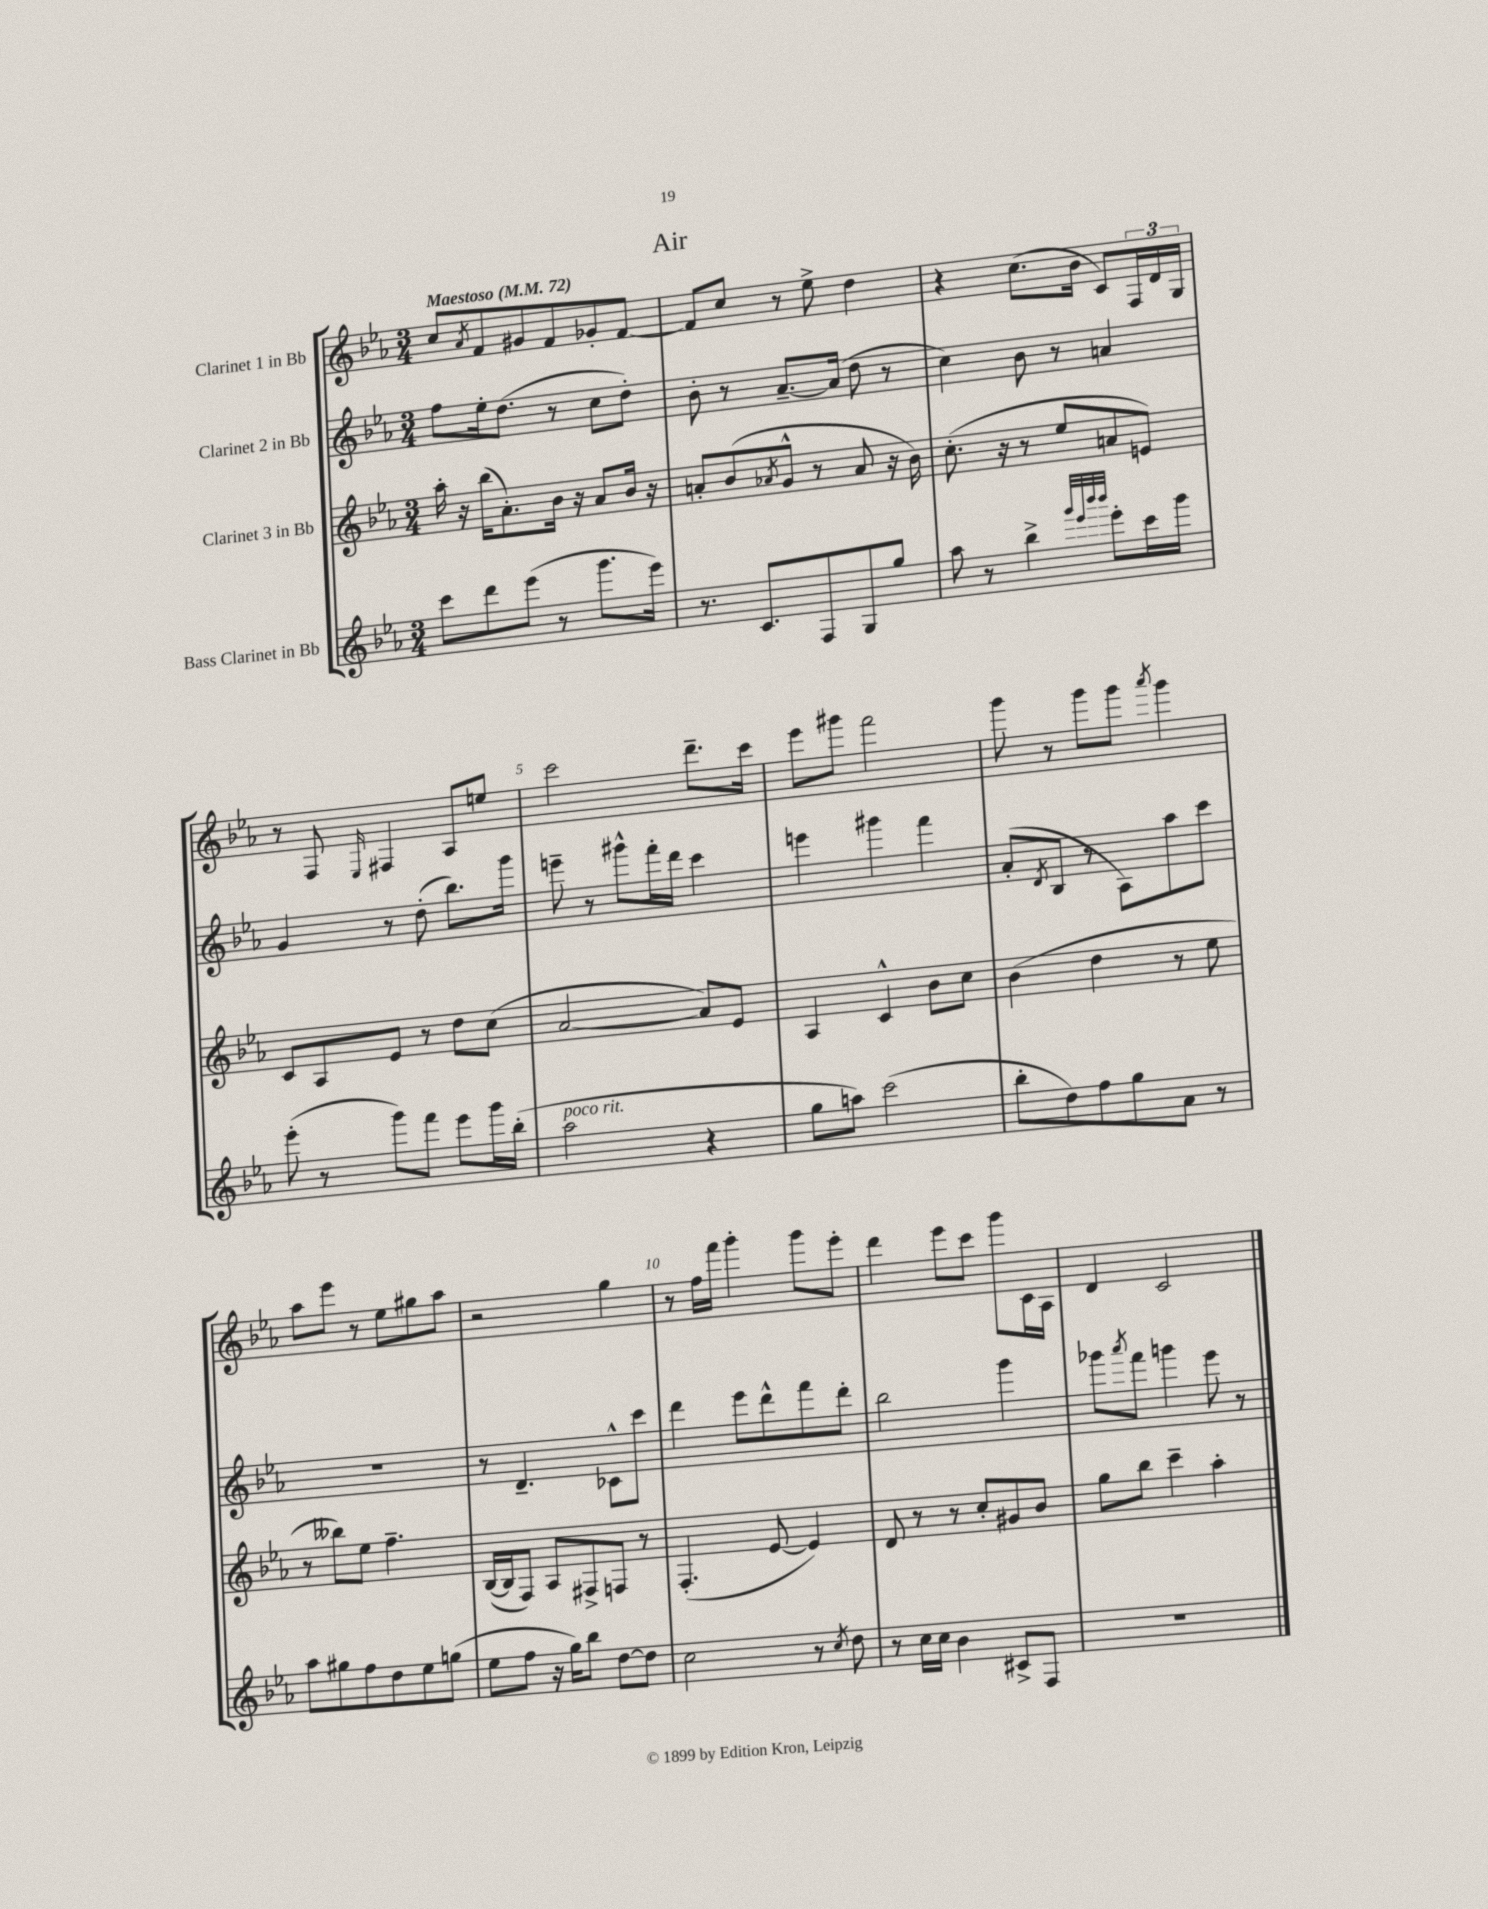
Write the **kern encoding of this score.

**kern	**kern	**kern	**kern
*part4	*part3	*part2	*part1
*staff4	*staff3	*staff2	*staff1
*I"Bass Clarinet in Bb	*I"Clarinet 3 in Bb	*I"Clarinet 2 in Bb	*I"Clarinet 1 in Bb
*clefG2	*clefG2	*clefG2	*clefG2
*k[b-e-a-]	*k[b-e-a-]	*k[b-e-a-]	*k[b-e-a-]
*M3/4	*M3/4	*M3/4	*M3/4
*MM72	*MM72	*MM72	*MM72
=1	=1	=1	=1
!	!	!	!LO:TX:a:B:t=Maestoso
8ccc\L	16aa-'\	8ff\L	8cc/L
.	16r	.	.
.	.	.	8qa-/
8ddd\	(16bb-\KL	16ee-'\k	8f/
.	8.a-'\)	(8.dd\J	.
(8eee-\J	.	.	8g#X/
8r	16b-\Jk	8r	8f/
.	16r	.	.
8.ggg\L	8a-/L	8cc\L	8g-X'/
.	16b-/Jk	8dd'\J)	[8f/J
16eee-\Jk)	16r	.	.
=2	=2	=2	=2
8.r	8an'/L	8b-'\	8f/L]
.	(8b-/	8r	8cc/J
8.c/L	.	.	.
.	8qa-X/	.	.
.	8g^^/J	[8.a-~/L	8r
8F/	8r	.	8ee-^\
.	.	(16a-/Jk]	.
8G/	8a-/	8dd\	4dd\
8gg/J	16r	8r	.
.	16b-\)	.	.
=3	=3	=3	=3
8aa-\	(8.cc'\	4cc\)	4r
8r	.	.	.
.	16r	.	.
4bb-^\	8r	8b-\	(8.cc\L
.	8ee-/L	8r	.
.	.	.	16b-\Jk
32qqggg/LLL	.	.	.
32qqeee-/	.	.	.
32qqbbb-/	.	.	.
32qqbbb-/JJJ	.	.	.
8eee-'\L	8an/	4an/	8c/L)
16ccc\L	8en/J)	.	24F/L
.	.	.	24d/
16ggg\JJ	.	.	.
.	.	.	24G/JJ
!!LO:LB:g=z
=4	=4	=4	=4
(8eee-'\	8c/L	4g/	8r
8r	8A-/	.	8F/
.	.	.	16qqE-/
8ggg\L)	8e-/J	8r	4F#X/
8fff\J	8r	(8dd'\	.
8eee-\L	8dd\L	8.bb-\L)	8A-/L
16ggg\L	(8cc\J	.	8een/J
(16bb-'\JJ	.	16ggg\Jk	.
=5	=5	=5	=5
!LO:TX:a:i:t=poco rit.	!	!	!
2aa-\	[2a-/	8eeen~\	2ccc\
.	.	8r	.
.	.	8ggg#X^^\L	.
.	.	16fff'\L	.
.	.	16ddd\JJ	.
4r	8a-/L])	4ccc\	8.ddd~\L
.	8e-/J	.	.
.	.	.	16ccc\Jk
=6	=6	=6	=6
8gg\L	4A-/	4eeen\	8eee-\L
8aan\J)	.	.	8ggg#X\J
(2ccc\	4c^^/	4ggg#X\	2fff\
.	8b-\L	4fff\	.
.	8cc\J	.	.
=7	=7	=7	=7
8bb-'\L	(4b-\	(8a-'/L	8ggg\
.	.	8qd/	.
8dd\)	.	8B-/J	8r
8ff\	4dd\	8r	8ggg\L
8gg\	.	8A-\L)	8ggg\J
.	.	.	8qaaa-/
8a-\J	8r	8aa-\	4ggg\
8r	8ee-\	8ccc\J	.
!!LO:LB:g=z
=8	=8	=8	=8
8aa-\L	8r	2.r	8aa-\L
8gg#X\	8bb--X\L)	.	8eee-\J
8ff\	8ee-\J	.	8r
8dd\	4.ff~\	.	8ee-\L
8ee-\	.	.	8gg#X\
(8ggn\J	.	.	8aa-\J
=9	=9	=9	=9
8ee-\L	([16B-/LL	8r	2r
.	16B-/J]	.	.
8ff\J	8F/J)	4.d~/	.
16r	8A-/L	.	.
16gg\KL)	.	.	.
8bb-\J	8F#X^/	.	.
[8dd\L	8Fn/J	8c-X^^\L	4gg\
8dd\J]	8r	8ccc\J	.
=10	=10	=10	=10
2cc\	(4.F'/	4ddd\	8r
.	.	.	16ff\LL
.	.	.	16fff\JJ
.	.	8eee-\L	4ggg'\
.	[8e-/	8ddd^^\	.
8r	4e-/])	8fff\	8ggg\L
8qcc/	.	.	.
8dd\	.	8ddd'\J	8eee-'\J
=11	=11	=11	=11
8r	8d/	2bb-\	4ddd\
16cc\LL	8r	.	.
16cc\JJ	.	.	.
4b-\	8r	.	8eee-\L
.	8cc'/L	.	8ccc\J
8c#X^/L	8g#X/	4ggg\	8ggg\L
8F/J	8b-/J	.	16c\L
.	.	.	16A-\JJ
=12	=12	=12	=12
2.r	8gg\L	8ggg-X\L	4d/
.	.	8qaaa-/	.
.	8bb-\J	8fff\J	.
.	4ccc~\	4gggn\	2c/
.	4aa-'\	8eee-\	.
.	.	8r	.
==	==	==	==
*-	*-	*-	*-
